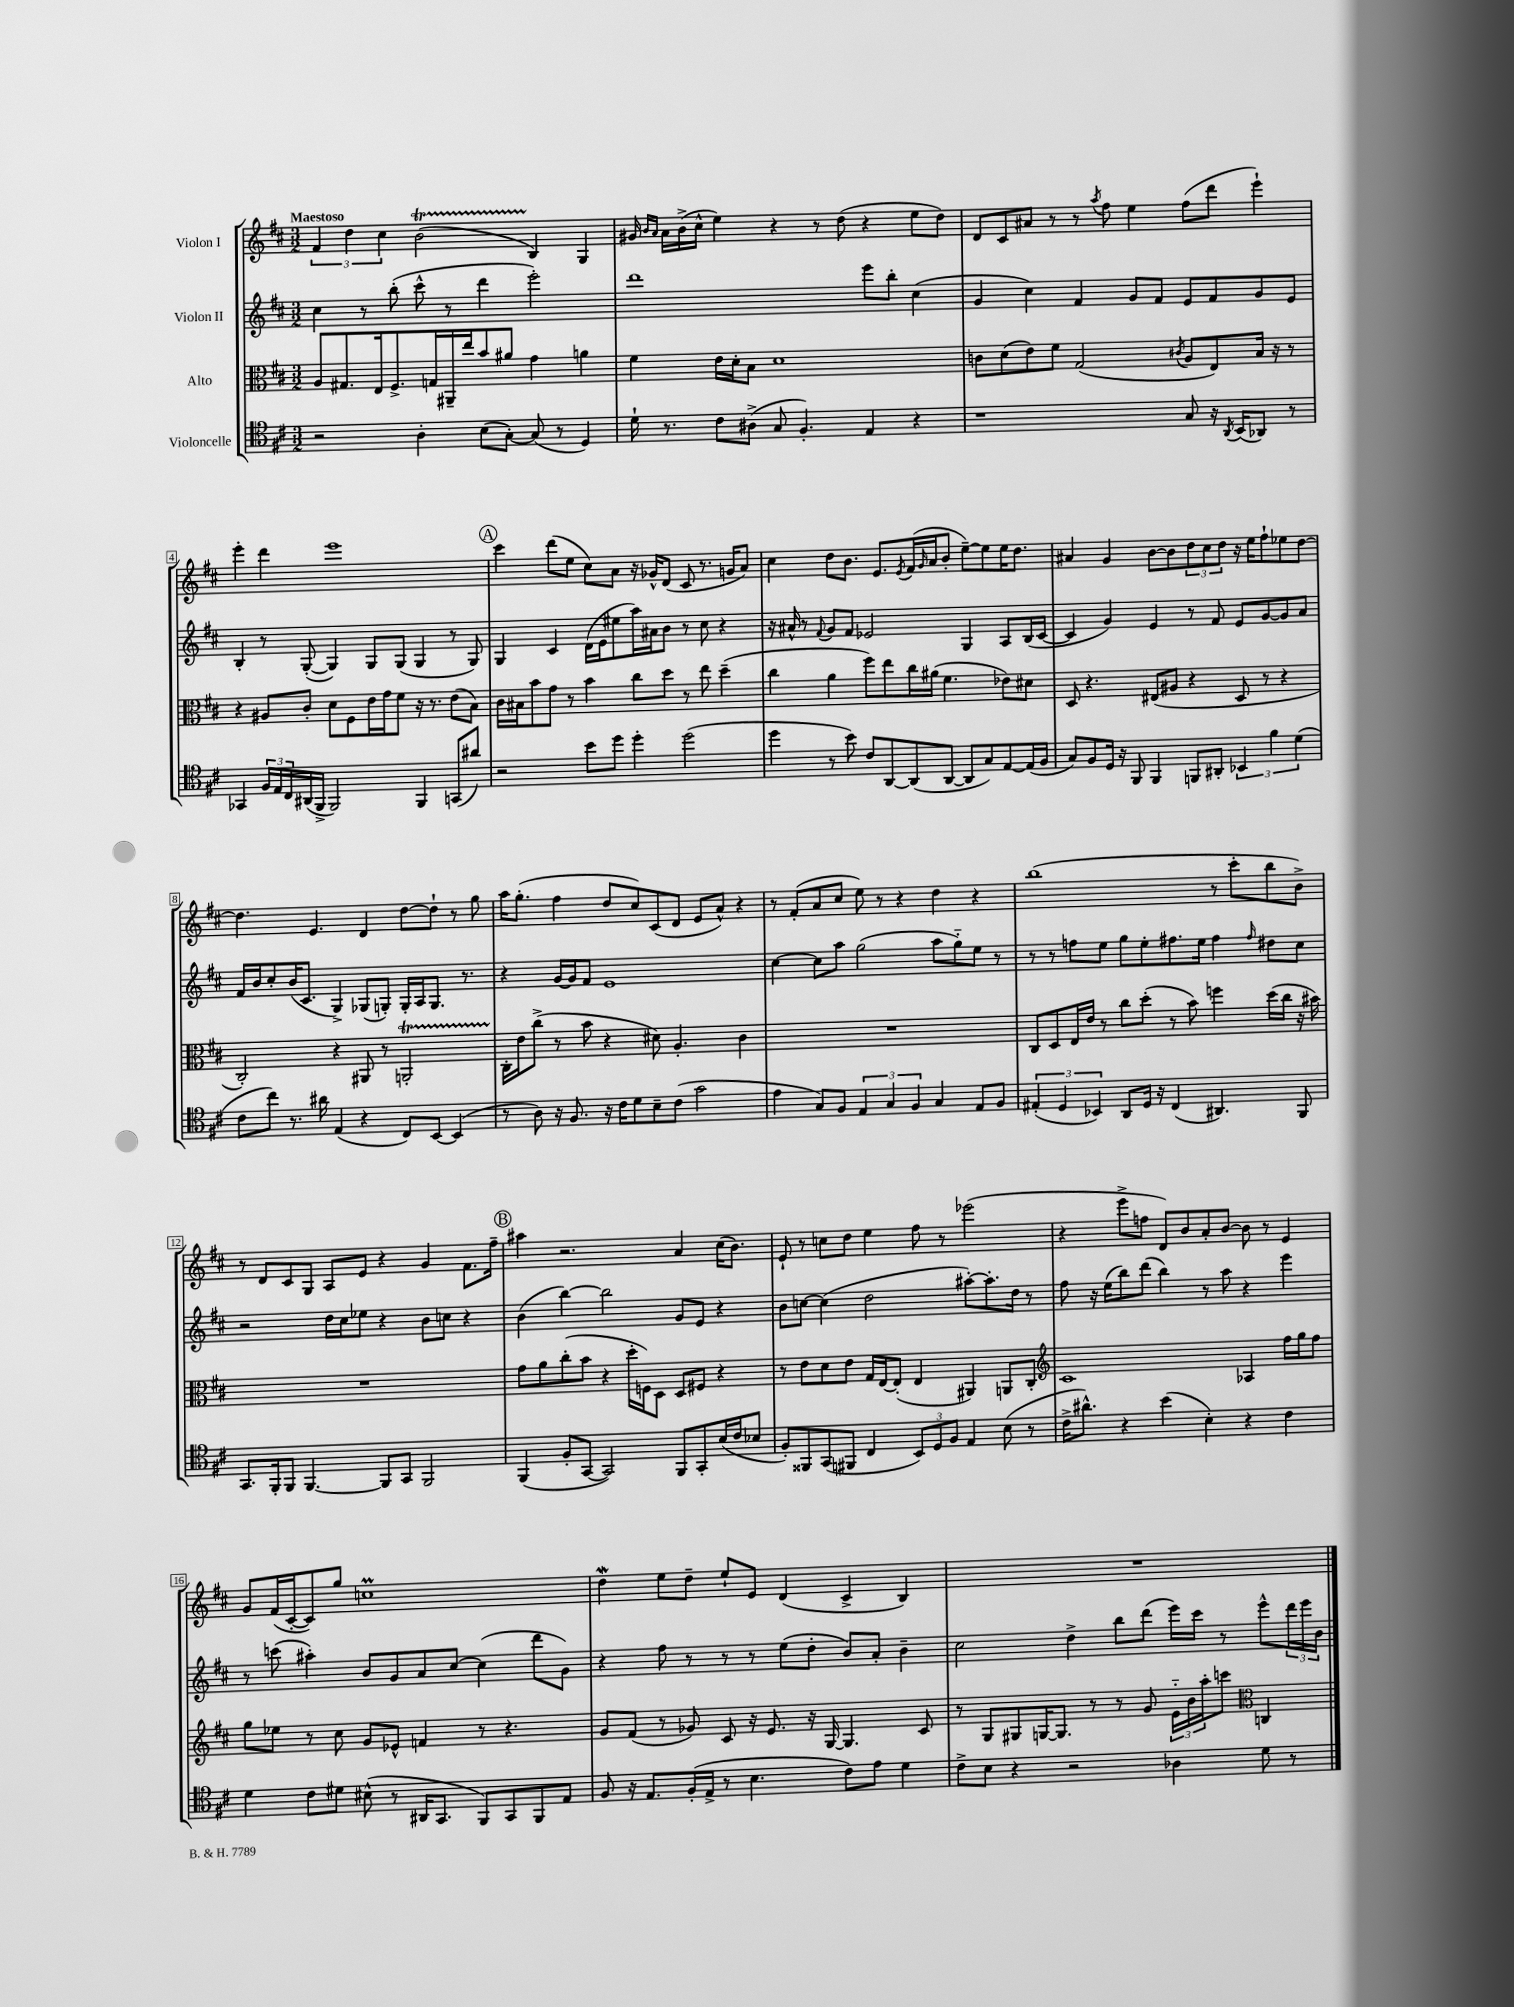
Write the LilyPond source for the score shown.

<<
\new StaffGroup <<
\new Staff = "s0" \with { instrumentName = "Violon I" } {
    \clef treble \key d \major \numericTimeSignature \time 3/2 \tempo "Maestoso"
    \tuplet 3/2 { fis'4 d''4 cis''4 } b'2\startTrillSpan( b4\stopTrillSpan) g4 |
    gis'16 \grace { b'16 a'16 } a'16 b'16->( cis''16-^ e''4) r4 r8 d''8( r4 e''8 d''8) |
    d'8 cis'8 ais'8 r8 r8 \acciaccatura { a''8 } fis''8 e''4 fis''8( d'''8 e'''4-!) |
    e'''4-. d'''4 e'''1 |
    \mark \markup { \circle "A" } cis'''4 d'''8( e''8 cis''8) a'8 r16 ges'16-^ d'8( cis'8 r8. g'16 a'8) |
    cis''4 d''8 b'8. e'8. \acciaccatura { e'8 } fis'16( \grace { g'16 } a'16 b'8-. e''8~--) e''8 e''16 d''8. |
    ais'4 g'4 b'8~ b'8 \tuplet 3/2 { d''8 cis''8 d''8 } r16 e''16 fis''8-! ees''8 d''8~ |
    d''4. e'4. d'4 d''8~ d''8-! r8 g''8 |
    a''16 g''8.-.( fis''4 d''8 cis''8) cis'8( d'8 e'8 a'8-^) r4 |
    r8 fis'8-.( a'8 cis''8 e''8) r8 r4 d''4 r4 |
    b''1( r8 cis'''8-. b''8 b'8->) |
    r8 d'8 cis'8 g8 a8 e'8 r4 g'4 fis'8. fis''16-- |
    \mark \markup { \circle "B" } ais''4 r2. a'4 cis''16( b'8.) |
    e'8-! r8 c''8 d''8 e''4 fis''8 r8 ees'''2( |
    r4 e'''8-> f''8 d'8) b'8 a'8-. b'8~ b'8 r8 e'4 |
    g'8 fis'16( cis'16~-. cis'8) g''8 c''1\prall |
    d''4\mordent e''8 d''8-- e''8-! e'8 d'4( cis'4-> b4) |
    R1. \bar "|." |
}
\new Staff = "s1" \with { instrumentName = "Violon II" } {
    \clef treble \key d \major \numericTimeSignature \time 3/2
    cis''4 r8 b''8-.( cis'''8-^ r8 d'''4 e'''2-.) |
    d'''1 e'''8 b''8-. cis''4( |
    g'4 cis''4) fis'4 g'8 fis'8 e'8 fis'8 g'8 e'8 |
    b4-. r8 g8~-.( g4) g8 g8( g4 r8 g8) |
    \mark \markup { \circle "A" } g4 cis'4 d'16( e'16 eis''8 a''16) ais'16 b'8 r8 cis''8 r4 |
    r16 ais'16-^ r8 \appoggiatura { fis'8 } g'8 fis'8 ees'2 g4 a8 b16( cis'16~ |
    cis'4 g'4) e'4 r8 fis'8 e'8 g'8~ g'8 a'8 |
    fis'16 b'16 cis''8-. b'16( cis'8. g4->) ges8( g8-.) g16-. a16 g8. r8. |
    r4 g'16~ g'16 fis'8 e'1 |
    cis''4~ cis''8 a''8 g''2( a''8 g''8-_) e''8 r8 |
    r8 r8 f''8 e''8 g''8 e''8-. fis''8. e''16 fis''4 \grace { fis''16 } dis''8 cis''8 |
    r2 d''16 cis''16 ees''8 r4 b'8 c''8 r4 |
    \mark \markup { \circle "B" } b'4( b''4~) b''2 g'8 e'8 r4 |
    b'8 c''8~ c''4( d''2 ais''8~-.) ais''8.-. d''16 r8 |
    fis''8 r16 e''16( b''8) d'''8( b''4) r8 a''8 r4 e'''4 |
    r8 c'''8( ais''4-.) b'8 g'8 a'8 cis''8~ cis''4( d'''8 g'8) |
    r4 fis''8 r8 r8 r8 e''8( d''8-. b'8) a'8-. b'4-- |
    cis''2 d''4-> b''8 d'''8( e'''16) cis'''16 r8 e'''8-^ \tuplet 3/2 { d'''16 e'''16 b'16 } \bar "|." |
}
\new Staff = "s2" \with { instrumentName = "Alto" } {
    \clef alto \key d \major \numericTimeSignature \time 3/2
    a8 gis8. e16 fis8.-> g16 ais,16-- e''16 b'8 ais'8 g'4 a'4 |
    fis'4 e'16 d'16-. b8 d'1 |
    c'8 d'8( e'8) fis'8 g2( \acciaccatura { cis'8 } a8 e8) b16 r16 r8 |
    r4 ais8 cis'8-. d'8 fis8 e'16 g'16 fis'8 r16 r8. e'8( b8) |
    \mark \markup { \circle "A" } cis'16 bis16 b'8 g'8 r8 b'4 cis''8 d''8 r8 e''8 d''4--( |
    cis''4 a'4 fis''8) e''8 cis''16 ais'16( fis'4. ees'8) dis'8 |
    d8 r4. eis8( ais8 r4 d8 r8 r4 |
    cis2-.) r4 ais,8 r8 a,2-.\startTrillSpan |
    cis16-.\stopTrillSpan e'16 cis''8->( r8 b'8 r4 dis'8) a4.-. cis'4 |
    R1. |
    cis8 d8 e16 e'16 r8 cis''8 d''8-.( r8 b'8) f''4 d''16( cis''16 r16 bis'16) |
    R1. |
    \mark \markup { \circle "B" } g'8 a'8 cis''8-.( b'8 r4 d''16-. f16) d8 d8 fis8 r4 |
    r8 e'8 d'8 e'8 g16 e16~ e8-.( e4 ais,4) a,8 cis8-. |
    \clef treble cis'1 aes4 fis''16 g''16 fis''8 |
    g''8 ees''8 r8 cis''8 g'8 ees'8-^ f'4 r8 r4. |
    g'8 fis'8( r8 ges'8) cis'8 r16 e'8. r16 g16~ g4. cis'8 |
    r8 g8 gis8 g16~ g8. r8 r8 g'8 \tuplet 3/2 { e'16-_ b'16 a''16-. } c'''8 \clef alto c4 \bar "|." |
}
\new Staff = "s3" \with { instrumentName = "Violoncelle" } {
    \clef tenor \key d \major \numericTimeSignature \time 3/2
    r2 a4-. b8( g8~-.) g8( r8 d4) |
    d'16-! r8. cis'8 ais8->( g8 fis4.-.) e4 r4 |
    r1 g8 r16 \acciaccatura { a,8 } b,16( aes,8) r8 |
    ges,4 \tuplet 3/2 { fis16 e16 cis16 } ais,16( fis,16-> fis,2) fis,4 g,8( ais'8) |
    \mark \markup { \circle "A" } r2 b'8 d''8 d''4-. d''2( |
    d''4 r8 b'8) cis'8 a,8~ a,8( a,8~ a,8 g8) e8~ e16( fis16 |
    g8) fis8 d16 r16 fis,8 fis,4 f,8 ais,8-. \tuplet 3/2 { bes,4 fis'4 d'4( } |
    cis'8 cis''8) r8. ais'16 e4( r4 cis8) b,8~ b,4( |
    r8 a8) r16 fis8. r16 cis'16 d'8 b8-- cis'8( g'2 |
    e'4 g8) fis8 \tuplet 3/2 { e4 g4 fis4 } g4 e8 fis8 |
    \tuplet 3/2 { eis4-.( d4 bes,4) } a,8 d16 r16 cis4( ais,4.) fis,8 |
    g,8. fis,16-. fis,8 fis,4.~ fis,8 g,8 fis,2 |
    \mark \markup { \circle "B" } fis,4( fis8-. g,8~ g,2) fis,8 g,8-. b16( cis'16 bes8 |
    fis8-.) fisis,8 g,8( fis,8 cis4 \tuplet 3/2 { b,8) d8 fis8 } e4 b8( r8 |
    cis'16-> ais'8.-^) r4 b'4( b4-.) r4 cis'4 |
    d'4 cis'8 dis'8 bis8-^( r8 ais,16 g,8. fis,8) g,8 fis,8 e8 |
    fis8 r16 e8. fis16-.( e16-> r8 b4. cis'8) e'8 d'4 |
    cis'8-> b8 r4 r2 aes4 d'8 r8 \bar "|." |
}
>>
>>
\layout { \context { \Score \override BarNumber.stencil = #(make-stencil-boxer 0.1 0.3 ly:text-interface::print) } }
